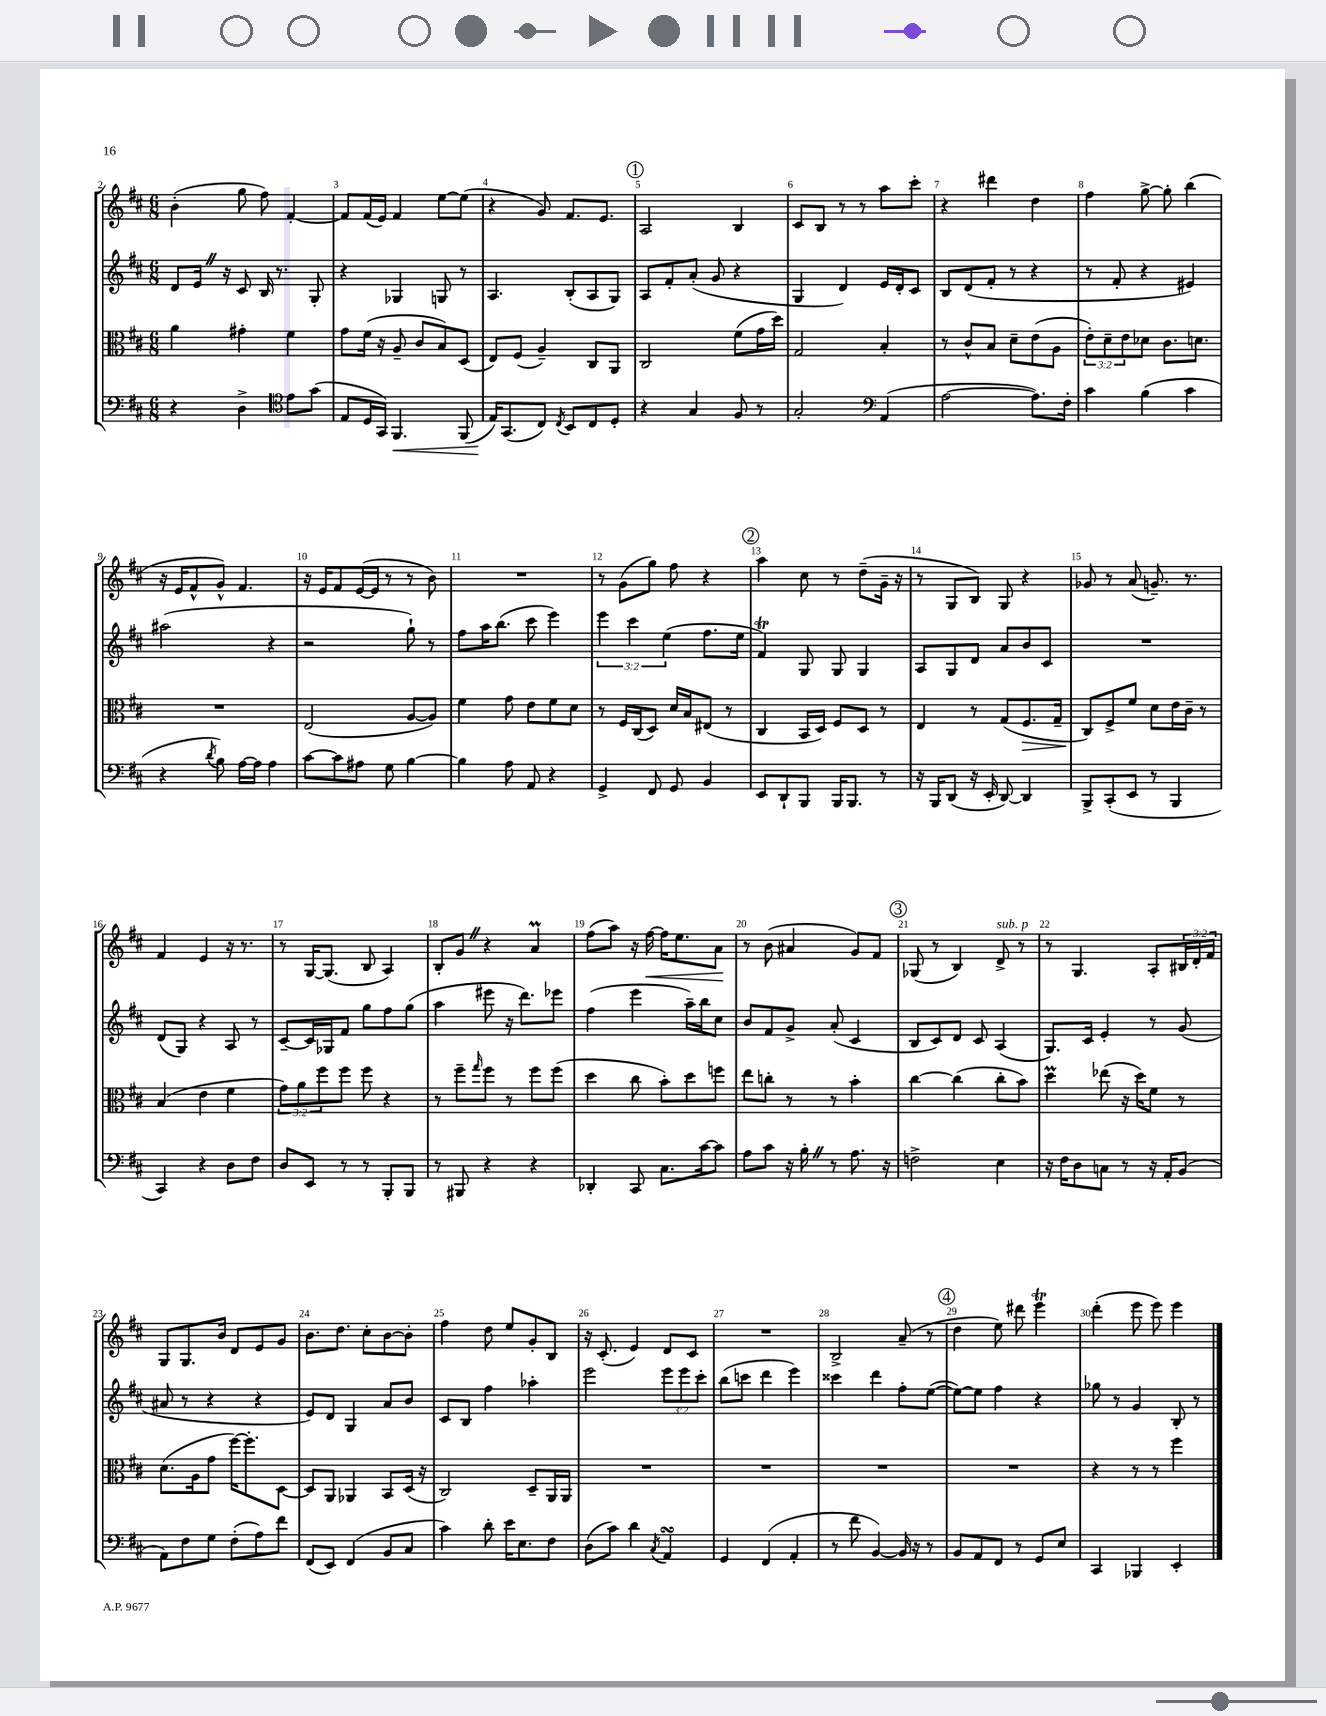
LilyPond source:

<<
\new StaffGroup <<
\new Staff = "s0" {
    \clef treble \key d \major \numericTimeSignature \time 6/8 \override Staff.TupletNumber.text = #tuplet-number::calc-fraction-text
    b'4-.( g''8 fis''8) fis'4~-. |
    fis'8 fis'16( e'16) fis'4 e''8~ e''8( |
    r4 g'8) fis'8. e'8. |
    \mark \markup { \circle "1" } a2 b4 |
    cis'8 b8 r8 r8 a''8 cis'''8-. |
    r4 dis'''4 d''4 |
    fis''4 g''8~-> g''8-. b''4( |
    r16 e'16 fis'8-^ g'8-^) fis'4. |
    r16 e'16 fis'8 e'16~( e'16 r8 r8 b'8) |
    R2. |
    r8 g'8( g''8) fis''8 r4 |
    \mark \markup { \circle "2" } a''4 cis''8 r8 d''8--( g'16-- r16 |
    r8 g8 b8) g8 r4 |
    ges'8 r8 a'8( g'8.--) r8. |
    fis'4 e'4 r16 r8. |
    r8 g16~ g8.( b8 a4) |
    b8-. g'8 \once \override BreathingSign.text = \markup { \musicglyph "scripts.caesura.straight" } \breathe r4 a'4\prall |
    fis''8( a''8) r16 fis''16~\< fis''16 e''8. a'8\! |
    r8 b'8( ais'4 g'8) fis'8 |
    \mark \markup { \circle "3" } ges8( r8 b4) d'8->^\markup { \italic "sub. p" } r8 |
    r8 g4. a8-. \tuplet 3/2 { bis16 d'16-. fis'16 } |
    g8 g8. b'16 d'8 e'8 g'8 |
    b'8. d''8. cis''8-. b'8~ b'8-. |
    fis''4 d''8 e''8 g'8-. b8 |
    r16 cis'8.-.( e'4) d'8 cis'8 |
    R2. |
    b2-> a'8--( r8 |
    \mark \markup { \circle "4" } d''4 e''8) dis'''8 e'''4\trill |
    d'''4-.( e'''8 e'''8) e'''4 \bar "|." |
}
\new Staff = "s1" {
    \clef treble \key d \major \numericTimeSignature \time 6/8 \override Staff.TupletNumber.text = #tuplet-number::calc-fraction-text
    d'8 e'16 \once \override BreathingSign.text = \markup { \musicglyph "scripts.caesura.straight" } \breathe r16 cis'8 b16 r8. g8-. |
    r4 ges4 g8 r8 |
    a4. b8-.( a8 g8) |
    \mark \markup { \circle "1" } a8 fis'8-. a'8-.( g'8 r4 |
    g4 d'4) e'16 d'16-. cis'8 |
    b8 d'8( fis'8-. r8 r4 |
    r8 fis'8-. r4 eis'4) |
    ais''2( r4 |
    r2 g''8-!) r8 |
    fis''8 a''16 b''8.( cis'''8 e'''4) |
    \tuplet 3/2 { e'''4 cis'''4 e''4( } fis''8. e''16 |
    \mark \markup { \circle "2" } fis'4\trill) g8 g8 g4 |
    a8 g8 d'8 a'8 b'8 cis'8 |
    R2. |
    d'8( g8) r4 a8 r8 |
    cis'8~-- cis'16 ges16 fis'8 g''8 fis''8 g''8( |
    a''4 eis'''8 r16 d'''8.) ees'''8 |
    fis''4( e'''4 a''16--) b''16 cis''8 |
    b'8 fis'8 g'8-> a'8-.( cis'4 |
    \mark \markup { \circle "3" } b8 cis'8) d'8 cis'8 a4( |
    g8.) cis'16 e'4-. r8 g'8( |
    ais'8 r8 r4 r4 |
    e'8) d'8 g4 a'8 b'8 |
    cis'8 b8 fis''4 aes''4-. |
    e'''2 \tuplet 3/2 { e'''8 e'''8 cis'''8-. } |
    b''8( c'''8 d'''4 e'''4) |
    cisis'''4 d'''4 fis''8-. e''8~( |
    \mark \markup { \circle "4" } e''8~) e''8 fis''4 r4 |
    ges''8 r8 g'4 b8-. r8 \bar "|." |
}
\new Staff = "s2" {
    \clef alto \key d \major \numericTimeSignature \time 6/8 \override Staff.TupletNumber.text = #tuplet-number::calc-fraction-text
    a'4 gis'4-. fis'4 |
    g'8 fis'16( r16 a8-- cis'8 b8) d8( |
    e8) fis8( a4--) cis8 a,8 |
    \mark \markup { \circle "1" } cis2 fis'8( g'16 d''16) |
    g2 b4-. |
    r8 cis'8-^ b8 d'8-- e'8( a8 |
    \tuplet 3/2 { e'8-.) d'8-- e'8 } des'8 cis'8. d'8. |
    R2. |
    e2( a8~ a8) |
    fis'4 g'8 e'8 fis'8 d'8 |
    r8 fis16 cis16( d8) d'16 b16 eis8( r8 |
    \mark \markup { \circle "2" } cis4 b,16 d16) fis8 d8 r8 |
    e4 r8 g8( fis8.\> g16-- |
    cis8\!) fis8-> fis'8 d'8 e'16 cis'16-- r8 |
    b4( e'4 fis'4 |
    \tuplet 3/2 { g'8) a'8 fis''8 } fis''8 fis''8 r4 |
    r8 fis''8-- \grace { g''16 } fis''8 r8 fis''8 fis''8( |
    d''4 cis''8 b'8-.) d''8 f''8 |
    e''8 c''8-. r8 r8 b'4-. |
    \mark \markup { \circle "3" } cis''4~ cis''4( cis''8-. b'8) |
    d''4\prall ees''8( r16 d''16) fis'8 r8 |
    d'8.( a16 g'8 fis''16~) fis''8.-. d8~ |
    d8 a,8 aes,4 b,8 d16( r16 |
    cis2) d8-- a,16 a,16 |
    R2. |
    R2. |
    R2. |
    \mark \markup { \circle "4" } R2. |
    r4 r8 r8 fis''4 \bar "|." |
}
\new Staff = "s3" {
    \clef bass \key d \major \numericTimeSignature \time 6/8
    r4 d4-> \clef tenor e'8 g'8( |
    e8 d16 g,16) fis,4.\< fis,8( |
    e16\!) g,8.( cis8) \acciaccatura { cis8 } b,8 cis8 d8-. |
    \mark \markup { \circle "1" } r4 g4 fis8 r8 |
    g2-. \clef bass a,4( |
    a2~ a8.) fis16-. |
    cis'4 b4( cis'4 |
    r4 \acciaccatura { d'8 } b8) a16~ a16 a4 |
    cis'8~ cis'8 ais8 g8 b4~ |
    b4 a8 a,8 r4 |
    g,4-> fis,8 g,8 b,4 |
    \mark \markup { \circle "2" } e,8 d,8-! b,,8 b,,16 b,,8. r8 |
    r16 b,,16 d,8( r16 e,16-. d,8~) d,4 |
    b,,8-> cis,8-.( e,8 r8 b,,4 |
    cis,4) r4 d8 fis8 |
    d8 e,8 r8 r8 b,,8-. b,,8 |
    r8 bis,,8 r4 r4 |
    des,4-. cis,8 cis8. cis'16~ cis'8 |
    a8 cis'8 r16 b16-. \once \override BreathingSign.text = \markup { \musicglyph "scripts.caesura.straight" } \breathe r8 a8. r16 |
    \mark \markup { \circle "3" } f2-> e4 |
    r16 fis16 d8 c8 r8 r16 a,16-. b,8( |
    a,8) fis8 g8 fis8-.( a8) fis'8 |
    fis,8( e,8) fis,4( b,8 cis8 |
    cis'4) d'8-. e'16 e8. fis8 |
    d8( cis'8) d'4 \acciaccatura { cis8 } a,4\turn |
    g,4 fis,4( a,4-. |
    r8 fis'8 b,4~) b,16 r16 r8 |
    \mark \markup { \circle "4" } b,8 a,8 fis,8 r8 g,8 e8 |
    cis,4 bes,,4 e,4-. \bar "|." |
}
>>
>>
\layout { \context { \Score currentBarNumber = #2 \override BarNumber.break-visibility = ##(#f #t #t) barNumberVisibility = #all-bar-numbers-visible } }
